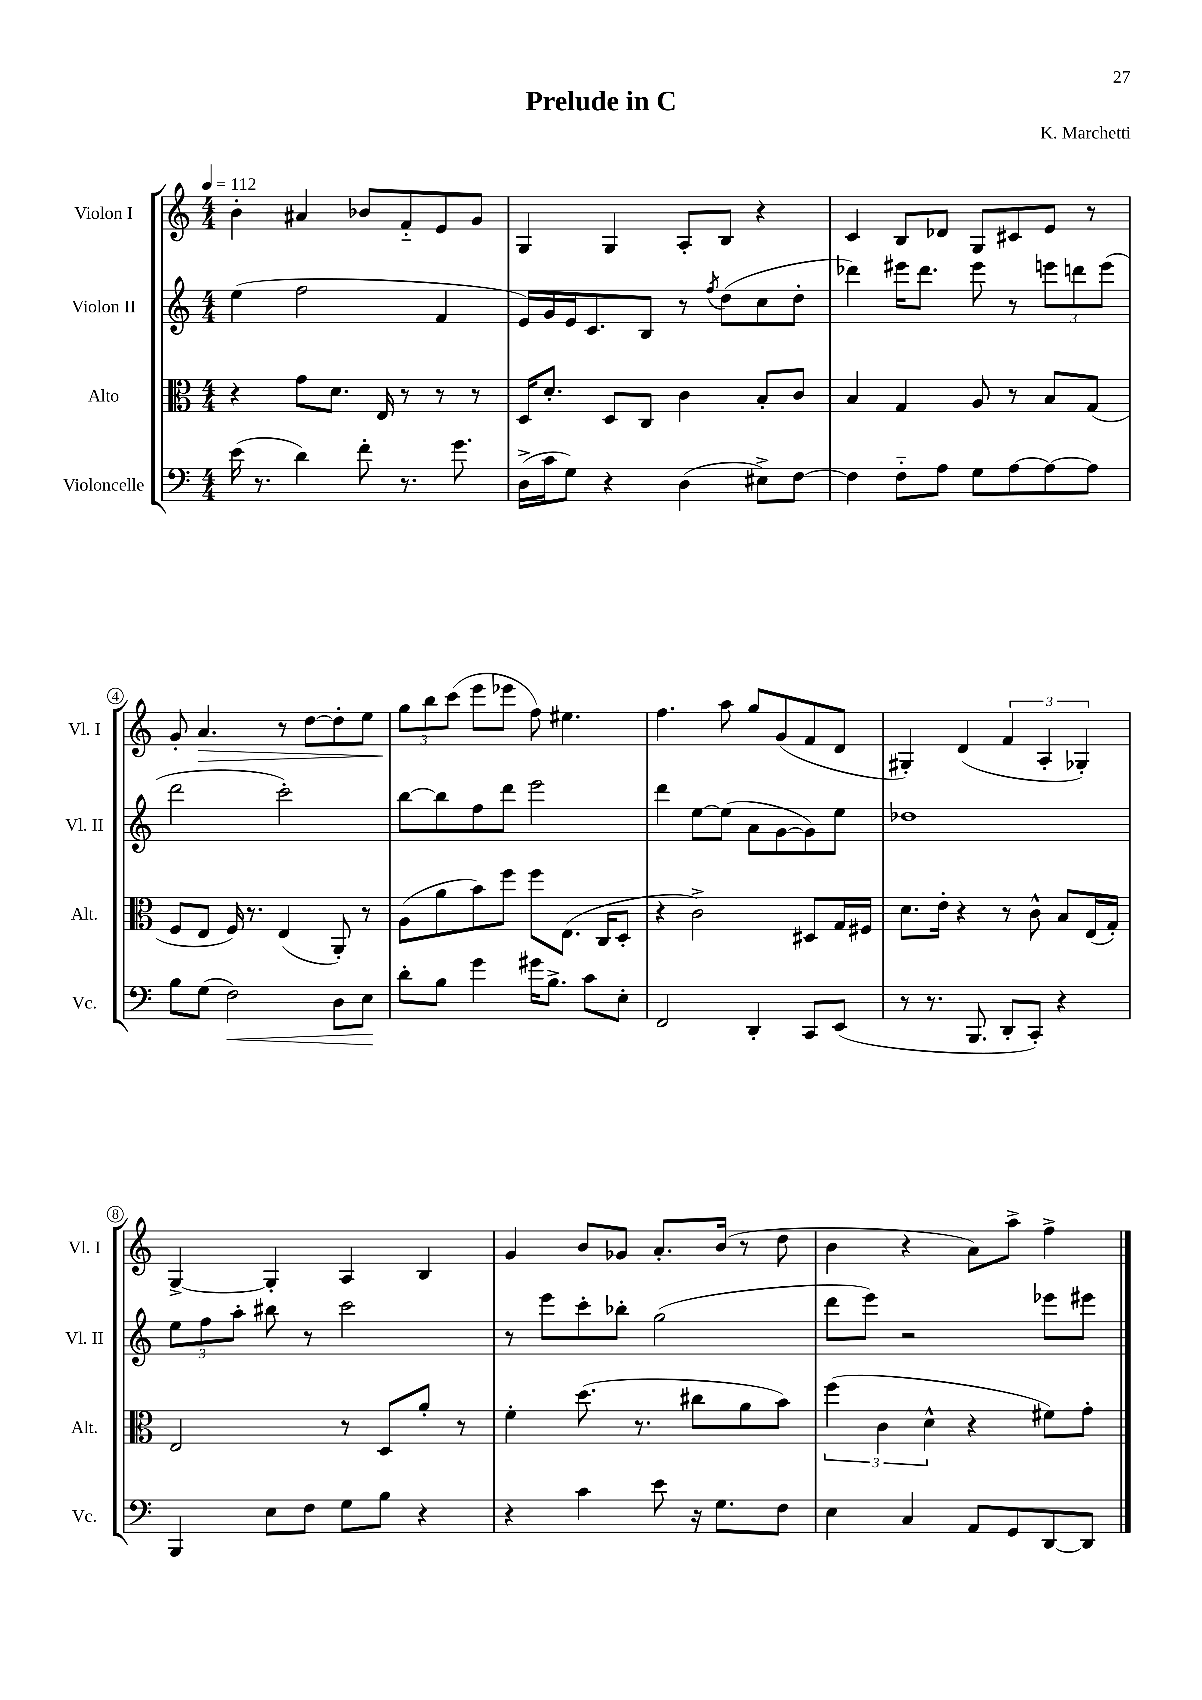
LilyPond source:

\header { title = "Prelude in C" composer = "K. Marchetti" }
<<
\new StaffGroup <<
\new Staff = "s0" \with { instrumentName = "Violon I" shortInstrumentName = "Vl. I" } {
    \clef treble \key c \major \numericTimeSignature \time 4/4 \tempo 4 = 112
    b'4-. ais'4 bes'8 f'8-_ e'8 g'8 |
    g4 g4 a8-. b8 r4 |
    c'4 b8 des'8 g8 cis'8 e'8 r8 |
    g'8-. a'4.\> r8 d''8~ d''8-. e''8 |
    \tuplet 3/2 { g''8\! b''8 c'''8( } e'''8 ees'''8 f''8) eis''4. |
    f''4. a''8 g''8 g'8( f'8 d'8 |
    gis4-.) d'4( \tuplet 3/2 { f'4 a4-. ges4-.) } |
    g4~-> g4-. a4 b4 |
    g'4 b'8 ges'8 a'8.-. b'16( r8 d''8 |
    b'4 r4 a'8) a''8-> f''4-> \bar "|." |
}
\new Staff = "s1" \with { instrumentName = "Violon II" shortInstrumentName = "Vl. II" } {
    \clef treble \key c \major \numericTimeSignature \time 4/4
    e''4( f''2 f'4 |
    e'16) g'16 e'16 c'8. b8 r8 \acciaccatura { f''8 } d''8( c''8 d''8-. |
    des'''4) eis'''16 des'''8. eis'''8 r8 \tuplet 3/2 { e'''8 d'''8 e'''8( } |
    d'''2 c'''2-.) |
    b''8~ b''8 f''8 d'''8 e'''2 |
    d'''4 e''8~ e''8( a'8 g'8~ g'8) e''8 |
    des''1 |
    \tuplet 3/2 { e''8 f''8 a''8-. } bis''8 r8 c'''2 |
    r8 e'''8 c'''8-. bes''8-. g''2( |
    d'''8 e'''8) r2 ees'''8 eis'''8 \bar "|." |
}
\new Staff = "s2" \with { instrumentName = "Alto" shortInstrumentName = "Alt." } {
    \clef alto \key c \major \numericTimeSignature \time 4/4
    r4 g'8 d'8. e16 r8 r8 r8 |
    d16 d'8.-. d8 c8 c'4 b8-. c'8 |
    b4 g4 a8 r8 b8 g8( |
    f8 e8 f16) r8. e4( a,8-.) r8 |
    a8( a'8 b'8) f''8 f''8 e8.( c16 d8-. |
    r4 c'2->) dis8 g16 fis16 |
    d'8. e'16-. r4 r8 c'8-^ b8 e16( g16-.) |
    e2 r8 d8 a'8-. r8 |
    f'4-. d''8.( r8. cis''8 a'8 b'8) |
    \tuplet 3/2 { f''4( c'4 d'4-^ } r4 fis'8) g'8-. \bar "|." |
}
\new Staff = "s3" \with { instrumentName = "Violoncelle" shortInstrumentName = "Vc." } {
    \clef bass \key c \major \numericTimeSignature \time 4/4
    e'16( r8. d'4) f'8-. r8. g'8. |
    d16->( c'16 g8) r4 d4( eis8->) f8~ |
    f4 f8-_ a8 g8 a8~ a8~ a8 |
    b8 g8( f2\<) d8 e8\! |
    d'8-. b8 g'4 gis'16 b8.-> c'8 e8-. |
    f,2 d,4-. c,8 e,8( |
    r8 r8. b,,8. d,8-. c,8-.) r4 |
    b,,4 e8 f8 g8 b8 r4 |
    r4 c'4 e'8 r16 g8. f8 |
    e4 c4 a,8 g,8 d,8~ d,8 \bar "|." |
}
>>
>>
\layout { \context { \Score \override BarNumber.stencil = #(make-stencil-circler 0.1 0.3 ly:text-interface::print) } }
